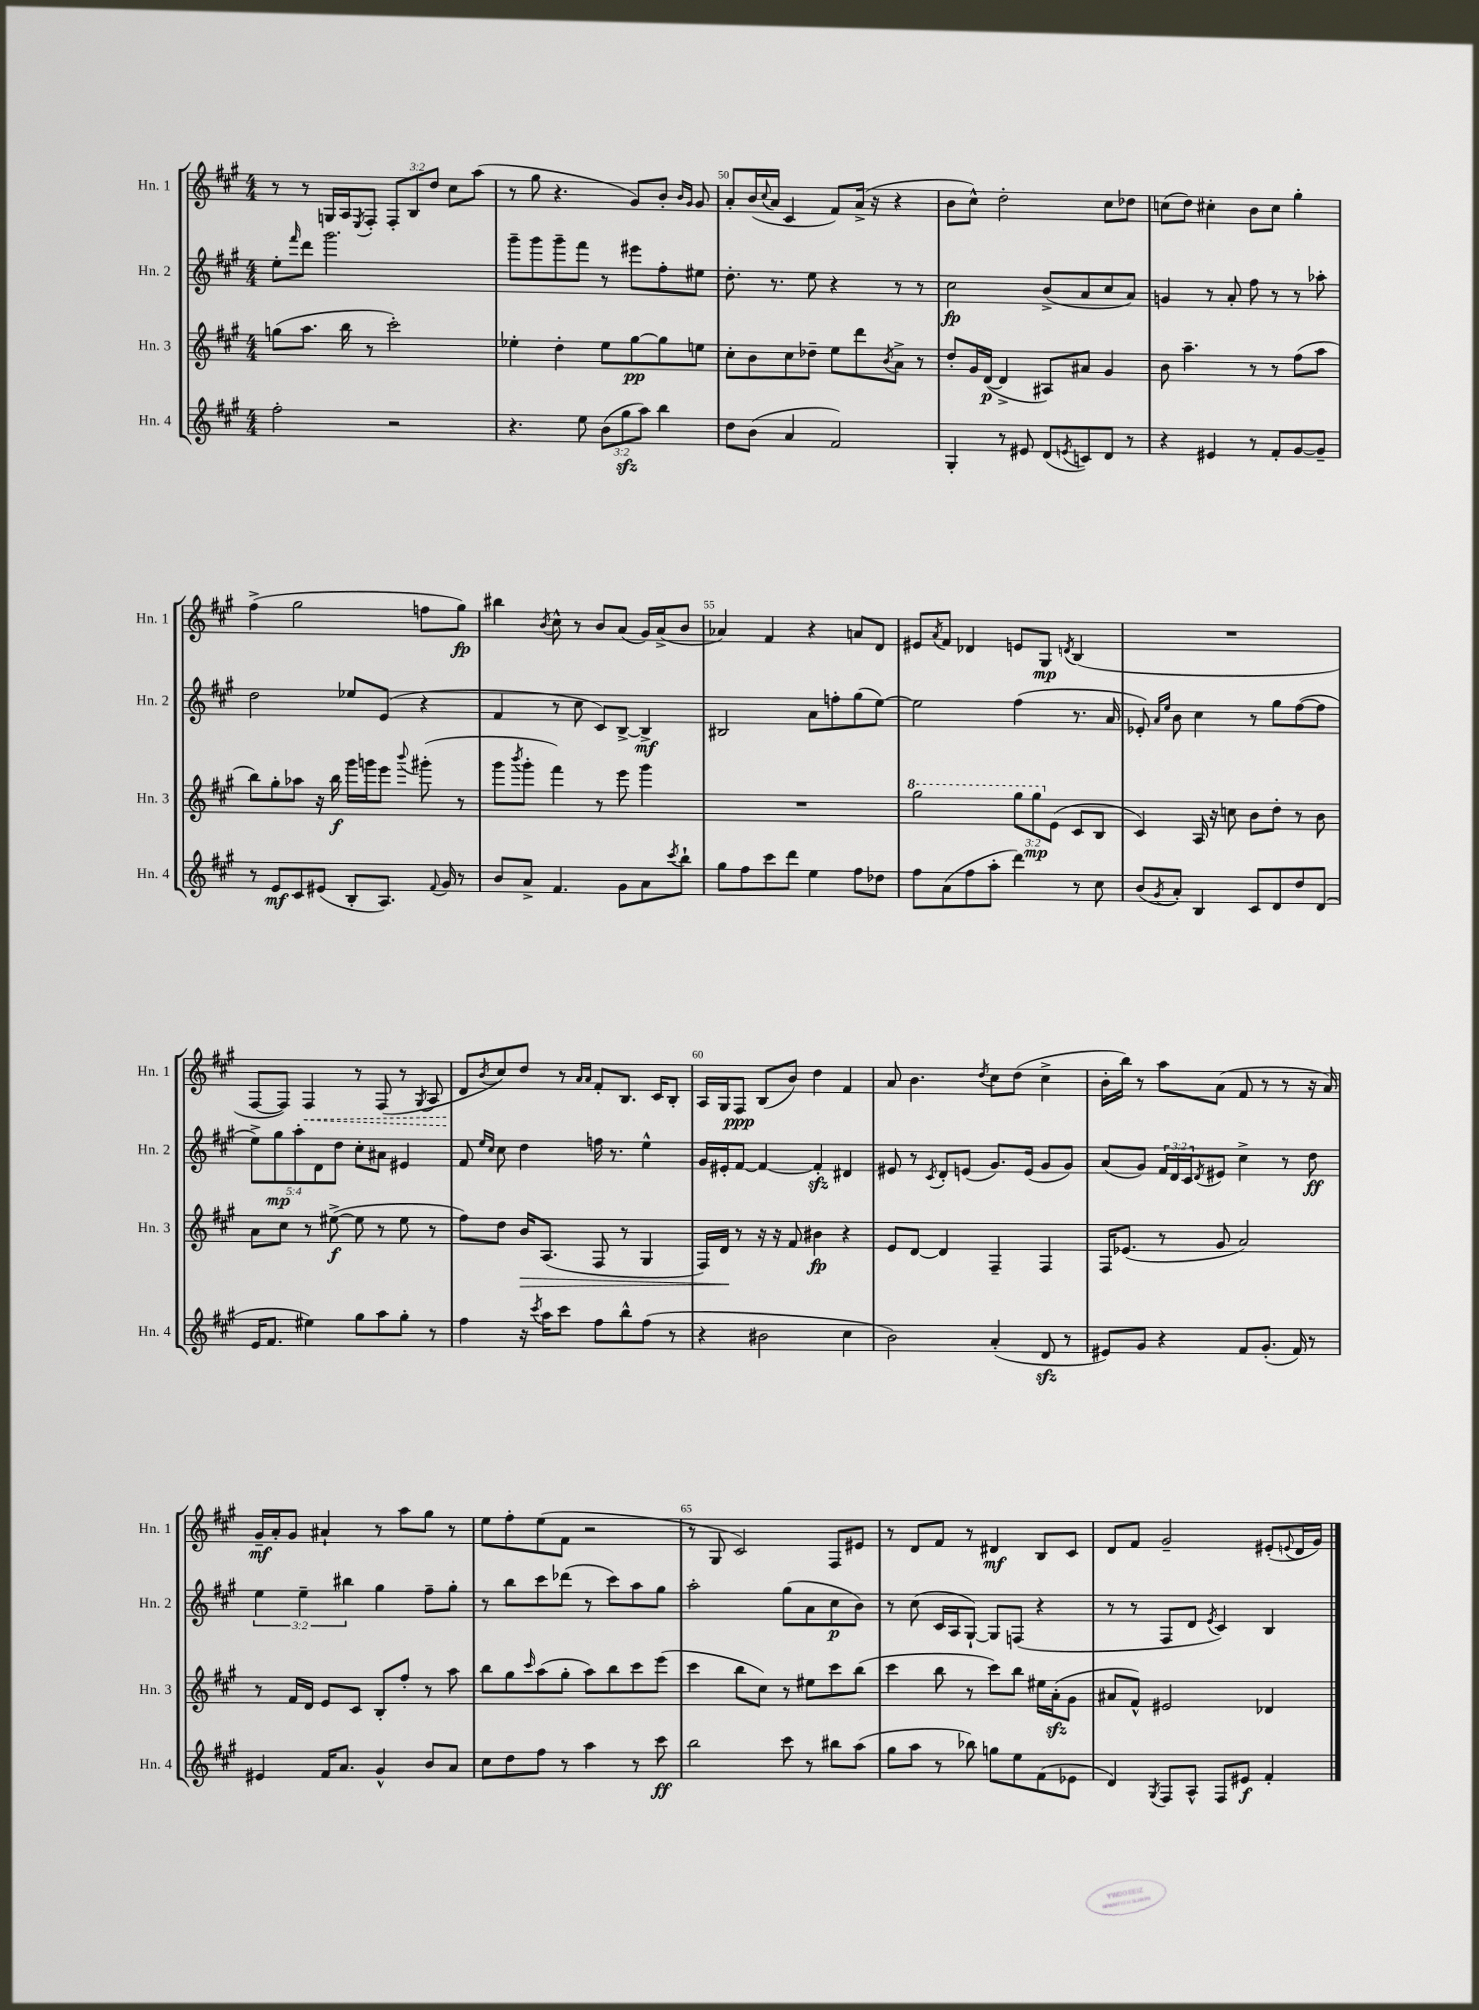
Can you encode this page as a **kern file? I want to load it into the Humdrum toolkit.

**kern	**kern	**kern	**kern
*staff4	*staff3	*staff2	*staff1
*clefG2	*clefG2	*clefG2	*clefG2
*k[f#c#g#]	*k[f#c#g#]	*k[f#c#g#]	*k[f#c#g#]
*M4/4	*M4/4	*M4/4	*M4/4
2ff#'	(8gg	8ee'	8r
.	.	16qqfff#	.
.	8.aa	8ddd	8r
.	.	2.ggg#	16G
.	16bb	.	16A
.	.	.	8qE
.	8r	.	8F#'
2r	2ccc#')	.	12F#'
.	.	.	12B
.	.	.	12dd
.	.	.	8cc#
.	.	.	(8aa
=	=	=	=
4.r	4ee-'	8ggg#~	8r
.	.	8ggg#	8gg#
.	4dd'	8ggg#~	4.r
8ee	.	8fff#	.
(12b	8ee-	8r	.
12gg#	.	.	.
.	[8gg#	8eee#	8g#)
12aa)	.	.	.
4bb	8gg#]	8ff#'	8b'
.	.	.	16qqb
.	.	.	16qqg#
.	8ee	8ee#	8g#
=	=	=	=
8dd	8cc#'	8.dd'	8a'
(8b	8b	.	(16b
.	.	.	8qqcc#
.	.	8.r	16a
4a	8cc#	.	4c#
.	8dd-~	8ee	.
2f#)	8ee	4r	8f#)
.	8ddd	.	(16a^
.	.	.	16r
.	8qb	.	.
.	8a^	8r	4r
.	8r	8r	.
=	=	=	=
4G#'	8dd'	2cc#	8b
.	16g#	.	8cc#^^)
.	([16d	.	.
8r	4d^]	.	2dd'
8e#	.	.	.
(8d	8A#)	(8b^	.
8qe	.	.	.
8c)	8a#	8a	.
8d	4g#	8cc#	8cc#
8r	.	8a)	8dd-
=	=	=	=
4r	8b	4g	(8cc
.	4.aa~	.	8dd)
4e#	.	8r	4cc#'
.	.	8a'	.
8r	8r	8ff#	8b
8f#'	8r	8r	8cc#
[8g#	(8ff#	8r	4gg#'
8g#~]	8aa	8aa-'	.
=	=	=	=
8r	8bb)	2dd	(4ff#^
8e	8gg#'	.	.
8c#	8aa-	.	2gg#
(8e#	16r	.	.
.	16bb	.	.
8B'	16ggg#	8ee-	.
.	16ggg	.	.
8.A)	8eee	(8e	.
.	8qqbbb	.	.
.	(8ggg#'	4r	8ff
8qqf#	.	.	.
16g#	.	.	.
8r	8r	.	8gg#)
=	=	=	=
8b	8ggg#	4f#	4bb#
.	8qbbb	.	.
8a^	8ggg#'	.	.
.	.	.	8qb
4.f#	4fff#)	8r	8cc#^^
.	.	8cc#	8r
.	8r	8c#)	8b
8g#	8eee	[8B^	(8a
8a	4ggg#	4B^]	16g#)
.	.	.	(16a^
8qccc#	.	.	.
8bb`	.	.	8b
=	=	=	=
8gg#	1r	2B#	4a-)
8ff#	.	.	.
8ccc#	.	.	4f#
8ddd	.	.	.
4ee	.	8a	4r
.	.	8ff'	.
8ff#	.	(8gg#	8a
8dd-	.	[8ee)	8d
=	=	=	=
8ff#	2ggg#	2ee]	8e#
.	.	.	8qa
(8a	.	.	8f#
8ff#	.	.	4d-
8aa'	.	.	.
4ddd)	12ggg#	(4ff#	8e
.	12ggg#	.	.
.	.	.	8G#
.	(12e	.	.
.	.	.	8qd
8r	8c#	8.r	(4B
8cc#	8B	.	.
.	.	16a	.
=	=	=	=
(8b	4c#)	8e-')	1r
.	.	16qqa	.
8qg#	.	16qqee	.
8a')	.	8b	.
4B	16A	4cc#	.
.	16r	.	.
.	8cc	.	.
8c#	8b	8r	.
8d	8dd'	8gg#	.
8dd	8r	([8ff#	.
(8d	8b	8ff#]	.
=	=	=	=
16e	8a	10ee^)	[8F#
8.f#	.	.	.
.	.	10gg#	.
.	8cc#	.	8F#])
.	.	10aa'	.
4ee#)	8r	.	4F#
.	.	10d	.
.	([8ee#^	.	.
.	.	10dd	.
8gg#	8ee#]	8cc#'	8r
8aa	8r	8a#	(8F#
8gg#'	8ee#	4e#	8r
.	.	.	8qG#
8r	8r	.	8A
=	=	=	=
4ff#	8ff#)	8f#	8d
.	.	16qqee	.
.	.	16qqcc#	8qb
.	8dd	8cc#	8cc#)
16r	16b	4dd	8dd
8qccc#	.	.	.
16aa	(8.A	.	.
8ccc#	.	.	8r
.	.	.	16qqa
.	.	.	16qqa
8ff#	8F#	16ff	8f#'
.	.	8.r	.
8bb^^	8r	.	8.B
(8ff#	4G#	4ee^^	.
.	.	.	16c#
8r	.	.	8B'
=	=	=	=
4r	16F#)	16g#	16A
.	16d	16e#'	16G#
.	8r	[8f#	8F#
2b#	16r	4f#_	(8B
.	16r	.	.
.	8f#	.	8b)
.	4b#	4f#']	4dd
4cc#	4r	4d#	4f#
=	=	=	=
2b)	8e	8e#	8a
.	[8d	8r	4.b
.	.	8qc#	.
.	4d]	8d'	.
.	.	(8e	.
.	.	.	8qdd
(4a'	4F#~	8.g#)	8cc#
.	.	.	(8dd
.	.	(16e	.
8d	4F#	8g#	4cc#^
8r	.	8g#)	.
=	=	=	=
8e#)	16F#	(8a	16b'
.	(8.e-	.	16bb)
8g#	.	8g#)	8r
4r	8r	24f#	8aa
.	.	24d	.
.	.	24c#	.
.	.	8qd	.
.	8g#	8e#	(8a
8f#	2a)	4cc#^	8f#
(8.g#'	.	.	8r
.	.	8r	8r
16f#)	.	.	.
8r	.	8dd	16r
.	.	.	16a)
=	=	=	=
4e#	8r	6ee	16g#~
.	.	.	16a'
.	16f#	.	8g#
.	.	6ee~	.
.	16d	.	.
16f#	8e	.	4a#`
8.a	.	.	.
.	.	6bb#	.
.	8c#	.	.
4g#^^	8B'	4gg#	8r
.	8ff#'	.	8aa
8b	8r	8ff#~	8gg#
8a	8aa	8gg#'	8r
=	=	=	=
8cc#	8bb	8r	8ee
8dd	8gg#	8bb	8ff#'
.	16qqccc#	.	.
8ff#	(8aa	8ccc#	(8ee
8r	8gg#'	(8ddd-	8f#
4aa	8aa)	8r	2r
.	8bb	8ccc#)	.
8r	8ccc#	8aa	.
8ccc#	(8eee	8gg#	.
=	=	=	=
2bb	4ccc#	2aa'	8r
.	.	.	8G#
.	8bb	.	2c#)
.	8cc#)	.	.
8ccc#	8r	(8gg#	.
8r	8ee#	8a	.
8bb#	8ccc#	8cc#	8F#
(8aa	(8bb	8b)	8e#
=	=	=	=
8gg#	4ccc#	8r	8r
8aa	.	(8cc#	8d
8r	8bb	16c#	8f#
.	.	16A	.
8bb-)	8r	[8G#`)	8r
8gg	8ccc#)	8G#]	4d#
8ee	8bb	(8F	.
(8f#	16ee#	4r	8B
.	(16a'	.	.
8e-	8g#	.	8c#
=	=	=	=
4d)	8a#	8r	8d
.	8f#^^)	8r	8f#
8qG#	.	.	.
8F#	2e#	8F#	2g#~
8A^^	.	8d	.
.	.	8qe	.
8F#	.	4c#)	.
8e#	.	.	.
4f#'	4d-	4B	(8e#'
.	.	.	8qqe
.	.	.	16d
.	.	.	16g#)
==	==	==	==
*-	*-	*-	*-
